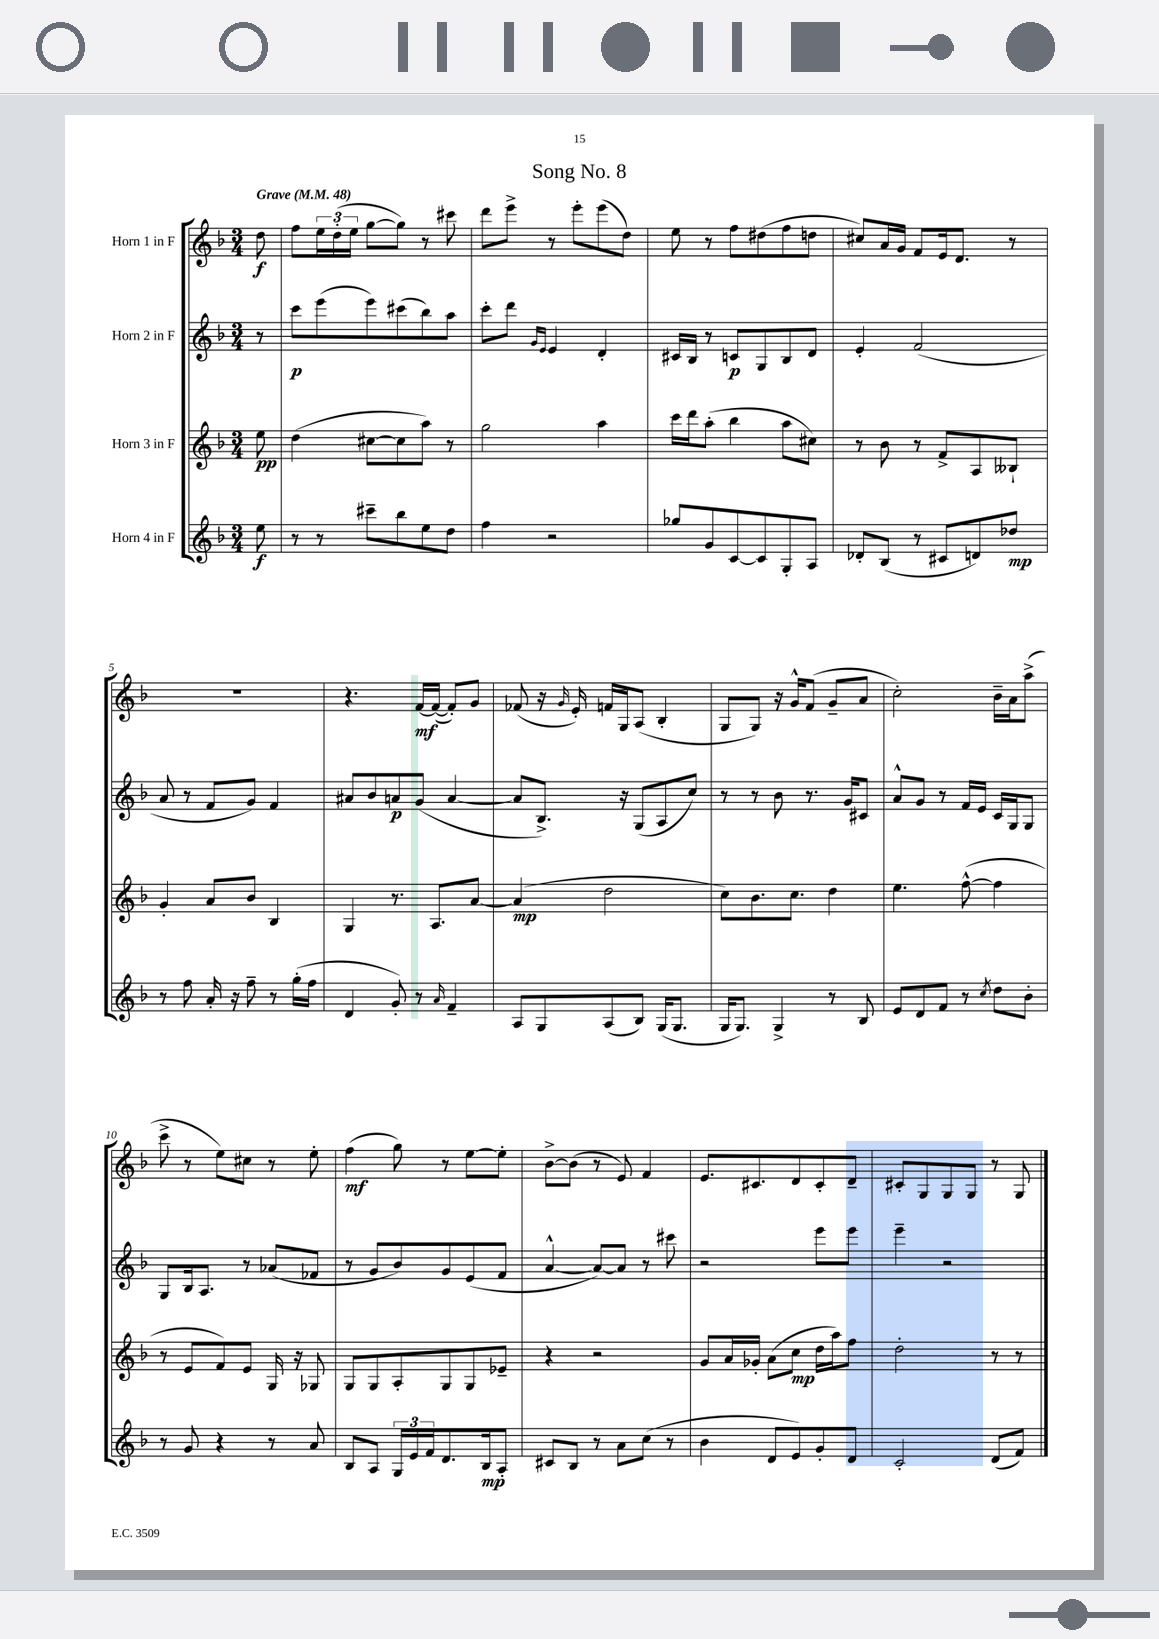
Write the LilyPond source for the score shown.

\header { title = "Song No. 8" }
<<
\new StaffGroup <<
\new Staff = "s0" \with { instrumentName = "Horn 1 in F" } {
    \clef treble \key f \major \numericTimeSignature \time 3/4 \partial 8 \tempo "Grave" 4 = 48
    d''8\f |
    f''8 \tuplet 3/2 { e''16 d''16-.( e''16 } g''8~ g''8) r8 cis'''8 |
    d'''8 e'''8-> r8 e'''8-. e'''8( d''8) |
    e''8 r8 f''8 dis''8( f''8 d''8 |
    cis''8) a'16 g'16 f'8 e'16 d'8. r8 |
    R2. |
    r4. f'16~\mf f'16~( f'8-.) g'8 |
    fes'8( r16 \grace { g'16 } e'16-.) f'16 g16 a8( bes4-. |
    g8 g8) r16 g'16-^ f'8( g'8-- a'8 |
    c''2-.) bes'16-- a'16 a''8->( |
    c'''8-> r8 e''8) cis''8 r8 e''8-. |
    f''4\mf( g''8) r8 e''8~ e''8-. |
    bes'8~-> bes'8( r8 e'8) f'4 |
    e'8. cis'8. d'8 cis'8-. d'8-- |
    cis'8-. g8 g8 g8 r8 g8 \bar "|." |
}
\new Staff = "s1" \with { instrumentName = "Horn 2 in F" } {
    \clef treble \key f \major \numericTimeSignature \time 3/4 \partial 8
    r8 |
    c'''8\p e'''8( e'''8) cis'''8( bes''8) a''8 |
    c'''8-. d'''8 \grace { g'16 e'16 } e'4 d'4-. |
    cis'16 bes16 r8 c'8\p g8 bes8 d'8 |
    e'4-. f'2( |
    a'8 r8 f'8 g'8) f'4 |
    ais'8 bes'8 a'8\p g'8( a'4~ |
    a'8 bes8.->) r16 g8( a8 c''8) |
    r8 r8 bes'8 r8. g'16 cis'8 |
    a'8-^ g'8 r8 f'16 e'16 c'16 g16 g8 |
    g8 bes16 a8. r8 aes'8( fes'8 |
    r8 g'8 bes'8) g'8 e'8( f'8 |
    a'4~-^ a'8~) a'8 r8 cis'''8 |
    r2 e'''8 e'''8 |
    e'''4-- r2 \bar "|." |
}
\new Staff = "s2" \with { instrumentName = "Horn 3 in F" } {
    \clef treble \key f \major \numericTimeSignature \time 3/4 \partial 8
    e''8\pp |
    d''4( cis''8~ cis''8 a''8) r8 |
    g''2 a''4 |
    c'''16 d'''16 a''8-.( bes''4 a''8 cis''8) |
    r8 bes'8 r8 f'8-> a8 beses8-! |
    g'4-. a'8 bes'8 bes4 |
    g4 r8. a8. a'8~ |
    a'4\mp( d''2 |
    c''8) bes'8. c''8. d''4 |
    e''4. f''8~-^( f''4 |
    r8 e'8 f'8) e'8 g16 r16 ges8 |
    g8 g8 a8-. g8 g8 ees'8-- |
    r4 r2 |
    g'8 a'16 ges'16-. a'8( c''8\mp d''16 a''16) f''8 |
    d''2-. r8 r8 \bar "|." |
}
\new Staff = "s3" \with { instrumentName = "Horn 4 in F" } {
    \clef treble \key f \major \numericTimeSignature \time 3/4 \partial 8
    e''8\f |
    r8 r8 cis'''8-- bes''8 e''8 d''8 |
    f''4 r2 |
    ges''8 g'8 c'8~ c'8 g8-. a8 |
    des'8-. bes8( r8 cis'8 d'8) des''8\mp |
    r8 f''8 a'16-. r16 f''8-- r8 g''16-.( f''16 |
    d'4 g'8-.) r8 \grace { a'16 } f'4-- |
    a8 g8 a8( bes8) g16( g8. |
    g16 g8.) g4-> r8 bes8 |
    e'8 d'8 f'8 r8 \acciaccatura { c''8 } d''8 bes'8-. |
    r8 g'8 r4 r8 a'8 |
    bes8 a8 \tuplet 3/2 { g16 e'16 f'16 } d'8. bes16\mp a8-. |
    cis'8 bes8 r8 a'8 c''8( r8 |
    bes'4 d'8 e'8) g'8-. d'8 |
    c'2-. d'8( f'8) \bar "|." |
}
>>
>>
